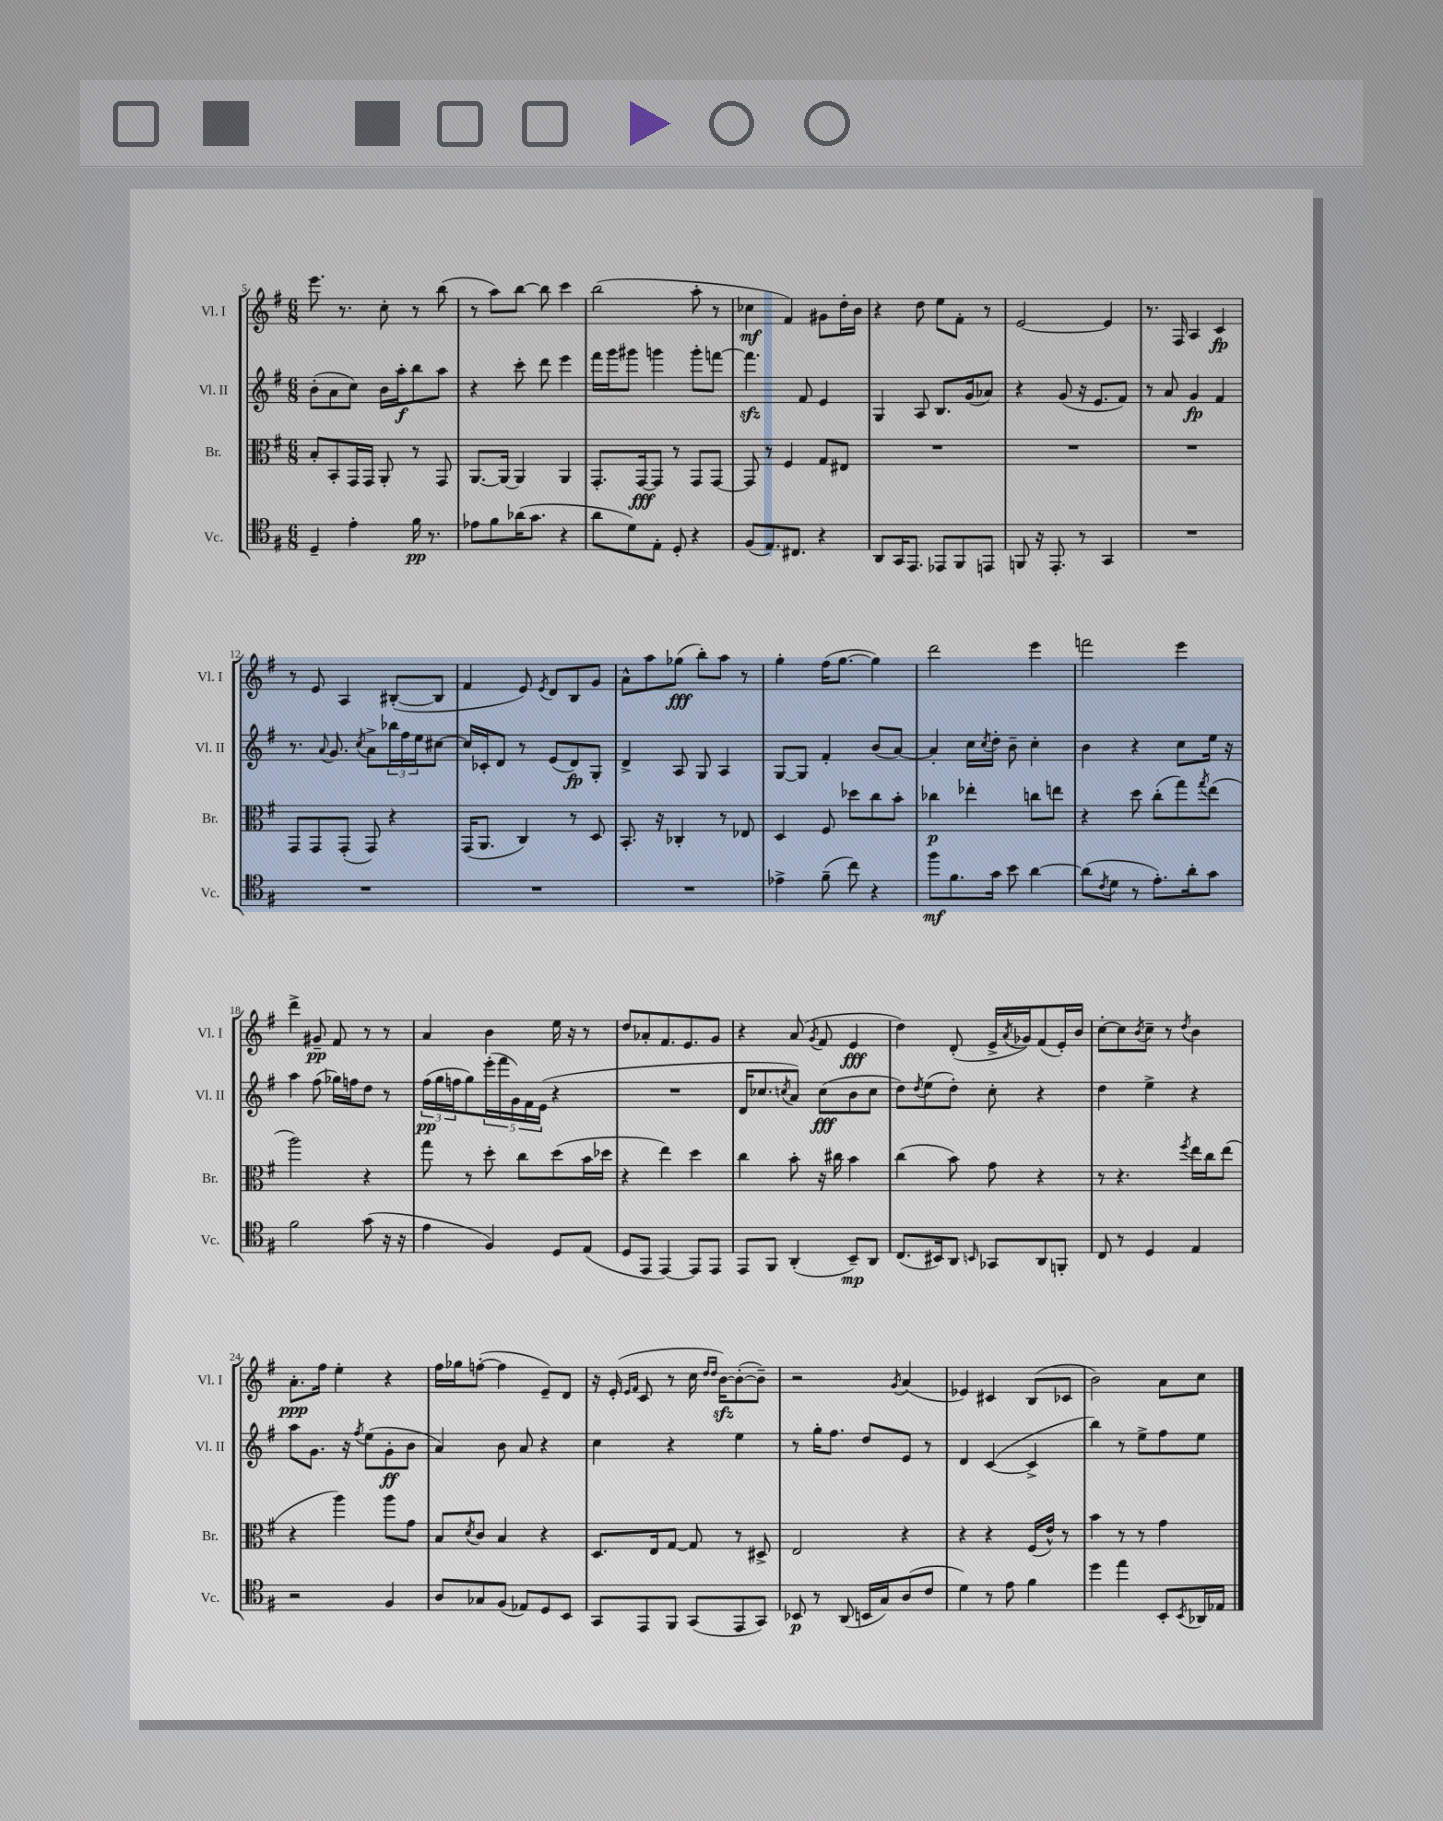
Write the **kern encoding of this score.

**kern	**dynam	**kern	**dynam	**kern	**dynam	**kern	**dynam
*part4	*part4	*part3	*part3	*part2	*part2	*part1	*part1
*staff4	*staff4	*staff3	*staff3	*staff2	*staff2	*staff1	*staff1
*I"Vc.	*	*I"Br.	*	*I"Vl. II	*	*I"Vl. I	*
*I'Vc.	*	*I'Br.	*	*I'Vl. II	*	*I'Vl. I	*
*clefC4	*	*clefC3	*	*clefG2	*	*clefG2	*
*k[f#]	*	*k[f#]	*	*k[f#]	*	*k[f#]	*
*M6/8	*	*M6/8	*	*M6/8	*	*M6/8	*
=5	=5	=5	=5	=5	=5	=5	=5
4D~/	.	8B'/L	.	(8b'\L	.	8.eee\	.
.	.	8BB'/	.	8a\	.	.	.
.	.	.	.	.	.	8.r	.
4e'\	.	16GG/L	.	8cc\J)	.	.	.
.	.	16GG/JJ	.	.	.	.	.
.	.	8AA'/	.	16b\LL	.	8cc'\	.
.	.	.	.	16aa'\J	f	.	.
16f#\	pp	8r	.	8bb\	.	8r	.
8.r	.	.	.	.	.	.	.
.	.	8GG/	.	8aa\J	.	(8bb\	.
=6	=6	=6	=6	=6	=6	=6	=6
8e-X\L	.	[8.AA/L	.	4r	.	8r	.
8f#\	.	.	.	.	.	8aa\L)	.
.	.	16AA/Jk_	.	.	.	.	.
(16a-X\K	.	4AA/]	.	8ccc'\	.	[8bb\J	.
8.g\J	.	.	.	.	.	.	.
.	.	.	.	8ddd\	.	8bb\]	.
4r	.	4AA/	.	4eee\	.	4ccc\	.
=7	=7	=7	=7	=7	=7	=7	=7
8a\L	.	8.GG'/L	.	16fff#\LL	.	(2bb\	.
.	.	.	.	16ggg\J	.	.	.
8d\)	.	.	.	8ggg#X\J	.	.	.
.	.	[16GG/k	fff	.	.	.	.
8E'\J	.	8GG/J]	.	4gggn\	.	.	.
8D'/	.	8r	.	.	.	.	.
4r	.	8GG/L	.	8ggg'\L	.	8aa'\	.
.	.	[8GG/J	.	[8fffn\J	.	8r	.
=8	=8	=8	=8	=8	=8	=8	=8
(8F#/L	.	8GG/]	.	4.fffzz\]	.	4cc-X\	mf
8.E/)	.	8r	.	.	.	.	.
.	.	4F#/	.	.	.	4f#/)	.
8.C#X/J	.	.	.	.	.	.	.
.	.	.	.	8f#/	.	.	.
4r	.	8G/L	.	4e/	.	8g#X\L	.
.	.	8E#X/J	.	.	.	16dd'\L	.
.	.	.	.	.	.	16b\JJ	.
=9	=9	=9	=9	=9	=9	=9	=9
8AA/L	.	2.r	.	4G/	.	4r	.
16GG/K	.	.	.	.	.	.	.
8.EE/J	.	.	.	.	.	.	.
.	.	.	.	8A/	.	8dd\	.
8EE-X/L	.	.	.	8.B/L	.	8ee\L	.
8FF#/	.	.	.	.	.	8f#'\J	.
.	.	.	.	(16g/k	.	.	.
8EEn/J	.	.	.	8a-X/J)	.	8r	.
=10	=10	=10	=10	=10	=10	=10	=10
8FFn/	.	2.r	.	4r	.	[2e/	.
16r	.	.	.	.	.	.	.
8.EE'/	.	.	.	.	.	.	.
.	.	.	.	(8g/	.	.	.
8r	.	.	.	16r	.	.	.
.	.	.	.	8.e/L	.	.	.
4GG/	.	.	.	.	.	4e/]	.
.	.	.	.	8f#/J)	.	.	.
=11	=11	=11	=11	=11	=11	=11	=11
2.r	.	2.r	.	8r	.	8.r	.
.	.	.	.	8a/	.	.	.
.	.	.	.	.	.	16F#/	.
.	.	.	.	4g/	fp	4A/	.
.	.	.	.	4f#/	.	4c/	fp
!!LO:LB:g=z
=12	=12	=12	=12	=12	=12	=12	=12
2.r	.	8GG/L	.	8.r	.	8r	.
.	.	8GG/	.	.	.	8e/	.
.	.	.	.	8qqa/	.	.	.
.	.	.	.	8.g/	.	.	.
.	.	(8GG'/J	.	.	.	4A/	.
.	.	.	.	8qcc/	.	.	.
.	.	8GG/)	.	8a^\L	.	.	.
.	.	4r	.	24bb-X\L	.	([8B#X'/L	.
.	.	.	.	24ff#\	.	.	.
.	.	.	.	24ee\J	.	.	.
.	.	.	.	[8cc#X\J	.	8B#/J]	.
=13	=13	=13	=13	=13	=13	=13	=13
2.r	.	(16GG/KL	.	16cc#/LL]	.	4f#/	.
.	.	8.AA/J	.	16c-X'/J	.	.	.
.	.	.	.	8d/J	.	.	.
.	.	4C/)	.	8r	.	8e/)	.
.	.	.	.	.	.	8qe/	.
.	.	.	.	(8e/L	.	8d/L	.
.	.	8r	.	8d/)	fp	8B/	.
.	.	8D/	.	8G'/J	.	8g/J	.
=14	=14	=14	=14	=14	=14	=14	=14
2.r	.	8.BB'/	.	4d^/	.	8a^^\L	.
.	.	.	.	.	.	8aa\	.
.	.	16r	.	.	.	.	.
.	.	4C-X'/	.	8A/	.	(8gg-X\J	fff
.	.	.	.	8G/	.	8bb'\L)	.
.	.	8r	.	4A/	.	8aa\J	.
.	.	8E-X/	.	.	.	8r	.
=15	=15	=15	=15	=15	=15	=15	=15
4e-X^\	.	4D/	.	[8G/L	.	4gg'\	.
.	.	.	.	8G/J]	.	.	.
(8f#~\	.	8F#/	.	4f#'/	.	(16ff#\KL	.
.	.	.	.	.	.	[8.gg\J	.
8cc\)	.	8dd-X\L	.	.	.	.	.
4r	.	8cc\	.	(8b/L	.	4gg\])	.
.	.	8b'\J	.	[8a/J)	.	.	.
=16	=16	=16	=16	=16	=16	=16	=16
8ff#\L	mf	4cc-X\	p	4a'/]	.	2ddd\	.
8.f#\	.	.	.	.	.	.	.
.	.	4ee-X'\	.	16cc\LL	.	.	.
.	.	.	.	8qcc/	.	.	.
16g\Jk	.	.	.	16dd'\JJ	.	.	.
8b\	.	.	.	8b~\	.	.	.
[4a\	.	8ccn\L	.	4cc'\	.	4eee\	.
.	.	8een\J	.	.	.	.	.
=17	=17	=17	=17	=17	=17	=17	=17
(8a\L]	.	4r	.	4b\	.	2fffn\	.
8qc/	.	.	.	.	.	.	.
8d\J	.	.	.	.	.	.	.
8r	.	8dd\	.	4r	.	.	.
8.e'\L)	.	(8cc'\L	.	.	.	.	.
.	.	8gg\)	.	8cc\L	.	4eee\	.
16a'\k	.	.	.	.	.	.	.
.	.	8qgg/	.	.	.	.	.
8g\J	.	(8ee\J	.	16ee\Jk	.	.	.
.	.	.	.	16r	.	.	.
!!LO:LB:g=z
=18	=18	=18	=18	=18	=18	=18	=18
2f#\	.	2aa\)	.	4aa\	.	4ddd^\	.
.	.	.	.	(8ff#\	.	8g#X~/	pp
.	.	.	.	16gg-X\LL)	.	8f#/	.
.	.	.	.	16ffn\J	.	.	.
(8g\	.	4r	.	8dd\J	.	8r	.
16r	.	.	.	8r	.	8r	.
16r	.	.	.	.	.	.	.
=19	=19	=19	=19	=19	=19	=19	=19
4e\	.	8gg\	.	(24ff#\LL	pp	4a/	.
.	.	.	.	24gg\	.	.	.
.	.	.	.	24ffn\J	.	.	.
.	.	8r	.	8gg\)	.	.	.
4F#/)	.	8dd'\	.	(20eee'\L	.	4b\	.
.	.	.	.	20fff#\	.	.	.
.	.	.	.	20g\)	.	.	.
.	.	8cc\L	.	.	.	.	.
.	.	.	.	20f#\	.	.	.
.	.	.	.	(20e\JJ	.	.	.
8D/L	.	(8dd\	.	4r	.	16ee\	.
.	.	.	.	.	.	16r	.
(8E/J	.	16b\L	.	.	.	8r	.
.	.	16dd-X\JJ	.	.	.	.	.
=20	=20	=20	=20	=20	=20	=20	=20
8D/L	.	4r	.	2.r	.	8dd/L	.
8EE/J	.	.	.	.	.	8a-X'/	.
[4EE/)	.	4ee\)	.	.	.	8.f#/	.
.	.	.	.	.	.	8.e/	.
8EE/L]	.	4dd\	.	.	.	.	.
8EE/J	.	.	.	.	.	8g/J	.
=21	=21	=21	=21	=21	=21	=21	=21
8EE/L	.	4cc\	.	16d/KL	.	4r	.
.	.	.	.	8.cc-X/	.	.	.
8FF#/J	.	.	.	.	.	.	.
.	.	.	.	8qccn/	.	.	.
(4AA'/	.	8b'\	.	8a/J)	.	(8a/	.
.	.	.	.	.	.	8qg/	.
.	.	16r	.	(8cc\L	fff	8f#/	.
.	.	16cc#X\	.	.	.	.	.
8BB~/L)	mp	4b\	.	8b\	.	4e/	fff
8AA/J	.	.	.	8cc\J	.	.	.
=22	=22	=22	=22	=22	=22	=22	=22
(8.C/L	.	(4cc\	.	8dd\L)	.	4dd\)	.
.	.	.	.	8qdd/	.	.	.
.	.	.	.	(8ee\	.	.	.
16BB#X/k)	.	.	.	.	.	.	.
8AA/J	.	8b\)	.	8dd'\J)	.	(8d'/	.
16qqBBn/	.	.	.	.	.	.	.
8GG-X/L	.	8g\	.	8cc'\	.	16e^/LL	.
.	.	.	.	.	.	8qa/	.
.	.	.	.	.	.	16g-X/J)	.
8AA/	.	4r	.	4r	.	(8f#/	.
8FFn'/J	.	.	.	.	.	16e'/L)	.
.	.	.	.	.	.	16b/JJ	.
=23	=23	=23	=23	=23	=23	=23	=23
8C/	.	8r	.	4dd\	.	[8cc'\L	.
8r	.	4.r	.	.	.	8cc\]	.
.	.	.	.	.	.	8qb/	.
4D/	.	.	.	4ee^\	.	8cc~\J	.
.	.	.	.	.	.	8r	.
.	.	8qff#/	.	.	.	8qdd/	.
4E/	.	16ee\LL	.	4r	.	4b\	.
.	.	16cc\J	.	.	.	.	.
.	.	(8ee\J	.	.	.	.	.
!!LO:LB:g=z
=24	=24	=24	=24	=24	=24	=24	=24
2r	.	4r	.	8aa\L	.	8.a'\L	ppp
.	.	.	.	8.g\J	.	.	.
.	.	.	.	.	.	16ff#\Jk	.
.	.	4aa\)	.	.	.	4ee'\	.
.	.	.	.	16r	.	.	.
.	.	.	.	8qff#/	.	.	.
.	.	.	.	(8ee\L	.	.	.
4F#/	.	8aa\L	.	8g'\	ff	4r	.
.	.	8g\J	.	8b\J	.	.	.
=25	=25	=25	=25	=25	=25	=25	=25
8A/L	.	8B/L	.	4a/)	.	16ff#\LL	.
.	.	.	.	.	.	16gg-X\J	.
.	.	8qd/	.	.	.	.	.
8G-X/	.	8c/J	.	.	.	([8ffn'\J	.
(8F#/J	.	4B/	.	8b\	.	4ff\]	.
8E-X/L)	.	.	.	8a/	.	.	.
8D/	.	4r	.	4r	.	8e~/L)	.
8BB/J	.	.	.	.	.	8d/J	.
=26	=26	=26	=26	=26	=26	=26	=26
8GG/L	.	8.D/L	.	4cc\	.	16r	.
.	.	.	.	.	.	(16e'/	.
.	.	.	.	.	.	16qqe/LL	.
.	.	.	.	.	.	16qqf#/JJ	.
8EE/	.	.	.	.	.	8c/	.
.	.	16E/k	.	.	.	.	.
8FF#/J	.	[8G/J	.	4r	.	8r	.
(8GG/L	.	8G/]	.	.	.	16cc\	.
.	.	.	.	.	.	16qqdd/LL	.
.	.	.	.	.	.	16qqdd/JJ	.
.	.	.	.	.	.	[16bzz\KL)	.
8EE/	.	8r	.	4ee\	.	(8b'\_	.
8GG/J)	.	8D#X^/	.	.	.	8b~\J])	.
=27	=27	=27	=27	=27	=27	=27	=27
8BB-X/	p	2E/	.	8r	.	2r	.
8r	.	.	.	16gg'\KL	.	.	.
.	.	.	.	8.ff#\J	.	.	.
(8AA/	.	.	.	.	.	.	.
16BBn/LL	.	.	.	8dd/L	.	.	.
16G/J)	.	.	.	.	.	.	.
.	.	.	.	.	.	8qg/	.
(8A/	.	4r	.	8e/J	.	(4a/	.
8c/J	.	.	.	8r	.	.	.
=28	=28	=28	=28	=28	=28	=28	=28
4d\)	.	4r	.	4d/	.	4e-X/)	.
8r	.	4r	.	([4c/	.	4c#X/	.
8e\	.	.	.	.	.	.	.
4f#\	.	(16F#/LL	.	4c^/]	.	(8B/L	.
.	.	16e^^/JJ)	.	.	.	.	.
.	.	8r	.	.	.	8c-X/J	.
=29	=29	=29	=29	=29	=29	=29	=29
4dd\	.	4b\	.	4bb\)	.	2b\)	.
4ee\	.	8r	.	8r	.	.	.
.	.	8r	.	8ee^\L	.	.	.
8BB'/L	.	4g\	.	8ff#\	.	8a\L	.
8qBB/	.	.	.	.	.	.	.
16AA-X/L	.	.	.	8ee\J	.	8cc\J	.
16E-X/JJ	.	.	.	.	.	.	.
==	==	==	==	==	==	==	==
*-	*-	*-	*-	*-	*-	*-	*-
